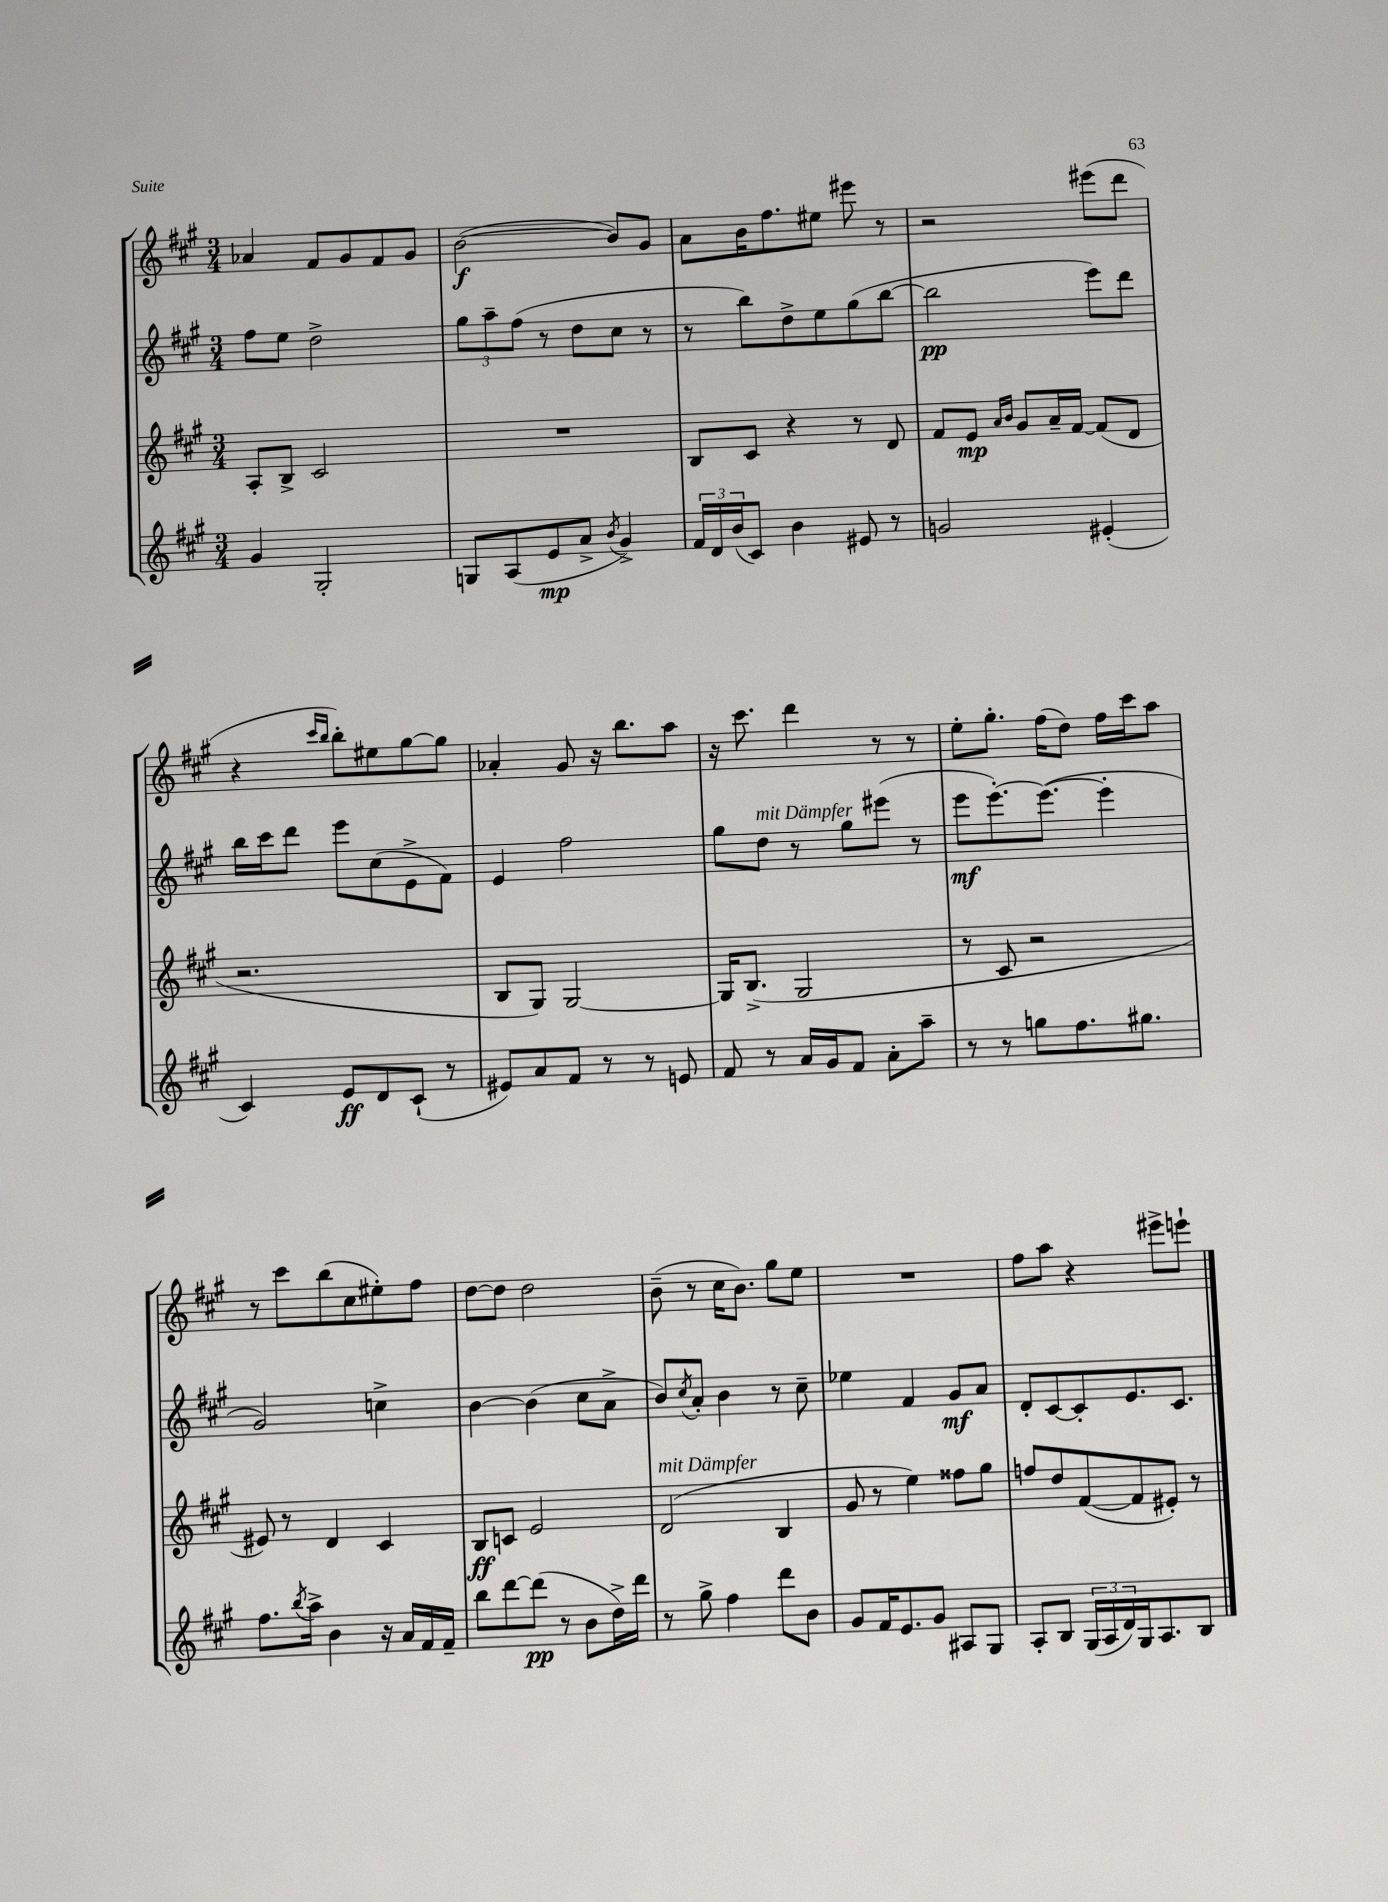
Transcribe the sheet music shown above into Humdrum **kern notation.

**kern	**dynam	**kern	**dynam	**kern	**dynam	**kern	**dynam
*part4	*part4	*part3	*part3	*part2	*part2	*part1	*part1
*staff4	*staff4	*staff3	*staff3	*staff2	*staff2	*staff1	*staff1
*clefG2	*	*clefG2	*	*clefG2	*	*clefG2	*
*k[f#c#g#]	*	*k[f#c#g#]	*	*k[f#c#g#]	*	*k[f#c#g#]	*
*M3/4	*	*M3/4	*	*M3/4	*	*M3/4	*
=59	=59	=59	=59	=59	=59	=59	=59
4g#/	.	8A'/L	.	8ff#\L	.	4a-X/	.
.	.	8B^/J	.	8ee\J	.	.	.
2G#'/	.	2c#/	.	2dd^\	.	8f#/L	.
.	.	.	.	.	.	8g#/	.
.	.	.	.	.	.	8f#/	.
.	.	.	.	.	.	8g#/J	.
=60	=60	=60	=60	=60	=60	=60	=60
8Gn/L	.	2.r	.	12gg#\L	.	([2b\	f
.	.	.	.	12aa~\	.	.	.
(8A/	.	.	.	.	.	.	.
.	.	.	.	(12ff#\J	.	.	.
8e/	mp	.	.	8r	.	.	.
8a^/J	.	.	.	8dd\L	.	.	.
8qb/	.	.	.	.	.	.	.
4g#^/)	.	.	.	8cc#\J	.	8b/L])	.
.	.	.	.	8r	.	8g#/J	.
=61	=61	=61	=61	=61	=61	=61	=61
24f#/LL	.	8B/L	.	8r	.	8a\L	.
24d/	.	.	.	.	.	.	.
(24b/J	.	.	.	.	.	.	.
8c#/J)	.	8c#/J	.	8bb\L)	.	16b\K	.
.	.	.	.	.	.	8.ff#\	.
4b\	.	4r	.	8dd^\	.	.	.
.	.	.	.	8ee\	.	8ee#X\J	.
8e#X/	.	8r	.	(8gg#\	.	8eee#X\	.
8r	.	8d/	.	[8bb\J	.	8r	.
=62	=62	=62	=62	=62	=62	=62	=62
2gn/	.	8f#/L	.	2bb\]	pp	2r	.
.	.	8e/J	mp	.	.	.	.
.	.	16qqa/LL	.	.	.	.	.
.	.	16qqb/JJ	.	.	.	.	.
.	.	8g#/L	.	.	.	.	.
.	.	16a~/L	.	.	.	.	.
.	.	[16f#/JJ	.	.	.	.	.
(4e#X'/	.	(8f#/L]	.	8eee\L)	.	(8eee#X\L	.
.	.	8d/J	.	8ddd\J	.	8ddd\J	.
!!LO:LB:g=z
=63	=63	=63	=63	=63	=63	=63	=63
4c#/)	.	2.r	.	16bb\LL	.	4r	.
.	.	.	.	16ccc#\J	.	.	.
.	.	.	.	8ddd\J	.	.	.
.	.	.	.	.	.	16qqccc#/LL	.
.	.	.	.	.	.	16qqbb/JJ	.
8e/L	ff	.	.	8eee\L	.	8bb'\L)	.
8d/	.	.	.	(8cc#\	.	8ee#X\	.
(8c#`/J	.	.	.	8e^\	.	[8gg#\	.
8r	.	.	.	8f#\J)	.	8gg#\J]	.
=64	=64	=64	=64	=64	=64	=64	=64
8e#X/L)	.	8B/L	.	4e/	.	4a-X'/	.
8a/	.	8G#/J)	.	.	.	.	.
8f#/J	.	[2G#/	.	2ff#\	.	8g#/	.
8r	.	.	.	.	.	16r	.
.	.	.	.	.	.	8.bb\L	.
8r	.	.	.	.	.	.	.
8en/	.	.	.	.	.	8aa\J	.
=65	=65	=65	=65	=65	=65	=65	=65
8f#/	.	16G#/KL]	.	8gg#\L	.	16r	.
.	.	(8.B^/J	.	.	.	8.ccc#\	.
!	!	!	!	!LO:TX:a:i:t=mit Dämpfer	!	!	!
8r	.	.	.	8dd\J	.	.	.
16a/LL	.	2G#/	.	8r	.	4ddd\	.
16g#/J	.	.	.	.	.	.	.
8f#/J	.	.	.	8gg#\L	.	.	.
8a'\L	.	.	.	(8eee#X\J	.	8r	.
8aa~\J	.	.	.	8r	.	8r	.
=66	=66	=66	=66	=66	=66	=66	=66
8r	.	8r	.	8eee\L	mf	8ee'\L	.
8r	.	8c#/	.	[8.eee'\)	.	8.gg#'\J	.
8ggn\L	.	2r	.	.	.	.	.
.	.	.	.	(8.eee\J_	.	(16ff#\KL	.
8.ff#\	.	.	.	.	.	8dd\J)	.
.	.	.	.	4eee'\]	.	16ff#\LL	.
8.gg#X\J	.	.	.	.	.	16ccc#\J	.
.	.	.	.	.	.	8aa\J	.
!!LO:LB:g=z
=67	=67	=67	=67	=67	=67	=67	=67
8.ff#\L	.	8e#X/)	.	2g#/)	.	8r	.
.	.	8r	.	.	.	8ccc#\L	.
8qbb/	.	.	.	.	.	.	.
16aa^\Jk	.	.	.	.	.	.	.
4b\	.	4d/	.	.	.	(8bb\	.
.	.	.	.	.	.	8cc#\	.
16r	.	4c#/	.	4ccn^\	.	8ee#X'\)	.
16a/LL	.	.	.	.	.	.	.
16f#/	.	.	.	.	.	8ff#\J	.
16f#~/JJ	.	.	.	.	.	.	.
=68	=68	=68	=68	=68	=68	=68	=68
8bb\L	.	8B/L	ff	[4b\	.	[8dd\L	.
[8ddd\	.	8cn/J	.	.	.	8dd\J]	.
(8ddd\J]	pp	2e/	.	(4b\]	.	2dd\	.
8r	.	.	.	.	.	.	.
8b\L	.	.	.	8cc#\L	.	.	.
16dd^\L)	.	.	.	8a^\J	.	.	.
16ddd\JJ	.	.	.	.	.	.	.
=69	=69	=69	=69	=69	=69	=69	=69
!	!	!LO:TX:a:i:t=mit Dämpfer	!	!	!	!	!
8r	.	(2d/	.	8b/L)	.	(8b~\	.
.	.	.	.	8qcc#/	.	.	.
8gg#^\	.	.	.	8a'/J	.	8r	.
4ff#\	.	.	.	4b\	.	16cc#\KL	.
.	.	.	.	.	.	8.b\J)	.
8ddd\L	.	4B/	.	8r	.	8gg#\L	.
8b\J	.	.	.	8cc#~\	.	8ee\J	.
=70	=70	=70	=70	=70	=70	=70	=70
8g#/L	.	8g#/	.	4ee-X\	.	2.r	.
16f#/K	.	8r	.	.	.	.	.
8.e/	.	.	.	.	.	.	.
.	.	4ee\)	.	4f#/	.	.	.
8g#/J	.	.	.	.	.	.	.
8A#X/L	.	8ff##X\L	.	8g#/L	mf	.	.
8G#/J	.	8gg#\J	.	8a/J	.	.	.
=71	=71	=71	=71	=71	=71	=71	=71
8A'/L	.	8ffn/L	.	8d'/L	.	8ff#\L	.
8B/J	.	8dd/	.	[8c#/	.	8aa\J	.
(24G#/LL	.	([8f#/	.	8c#'/]	.	4r	.
24A/	.	.	.	.	.	.	.
24d/)	.	.	.	.	.	.	.
16G#/J	.	8f#/]	.	8.e/	.	.	.
8.A/	.	.	.	.	.	.	.
.	.	8e#X'/J)	.	.	.	8eee#X^\L	.
.	.	.	.	8.c#/J	.	.	.
8B/J	.	8r	.	.	.	8eeen`\J	.
==	==	==	==	==	==	==	==
*-	*-	*-	*-	*-	*-	*-	*-
